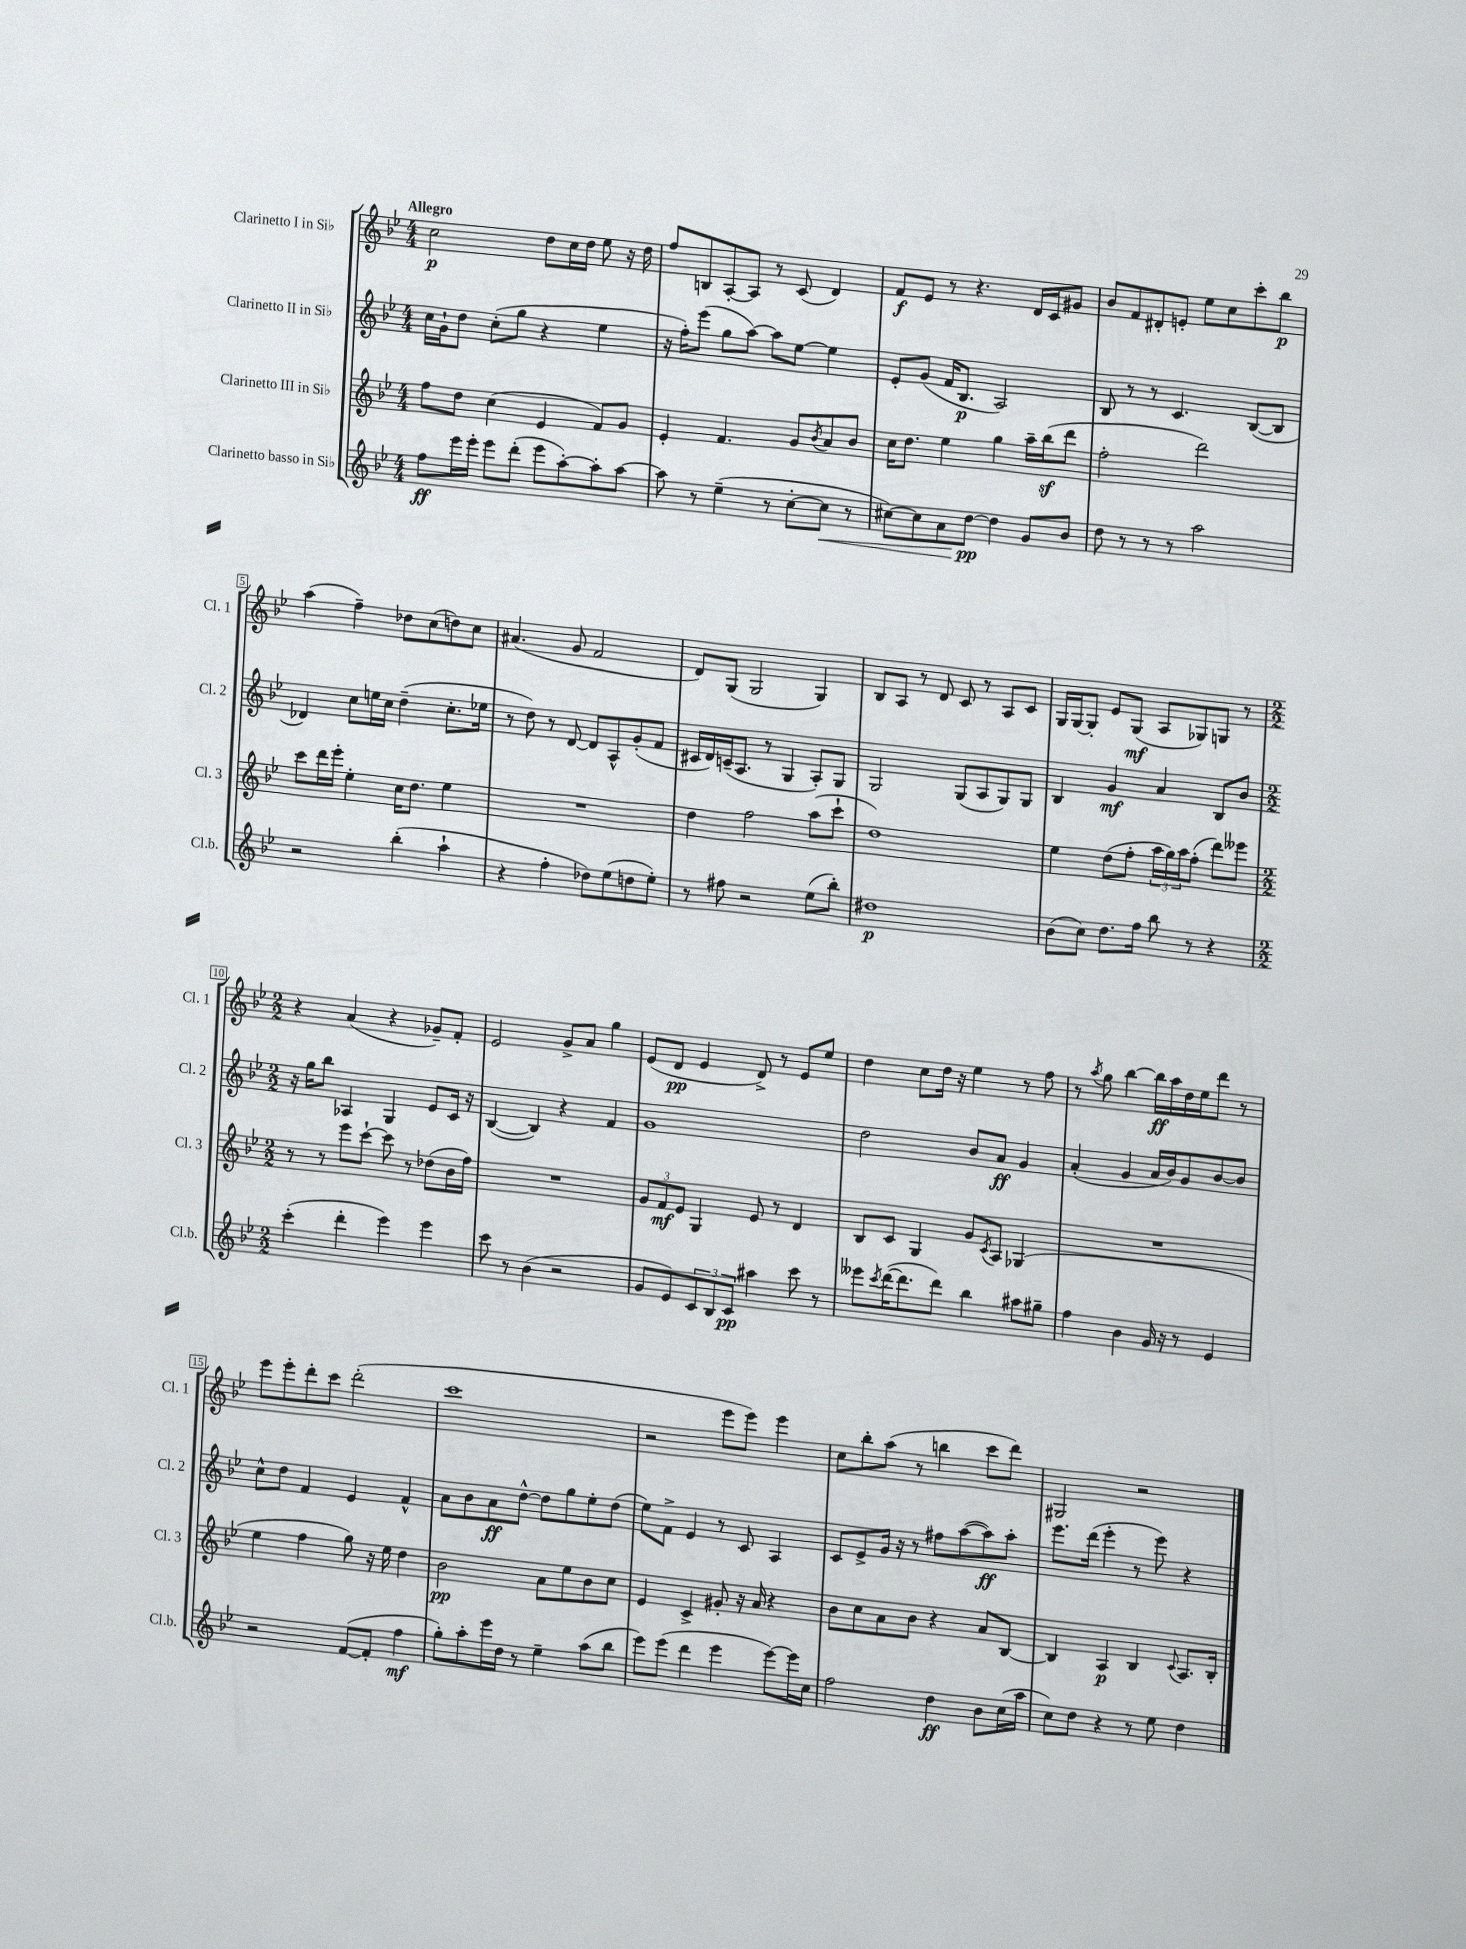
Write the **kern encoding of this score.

**kern	**kern	**kern	**kern
*staff4	*staff3	*staff2	*staff1
*clefG2	*clefG2	*clefG2	*clefG2
*k[b-e-]	*k[b-e-]	*k[b-e-]	*k[b-e-]
*M4/4	*M4/4	*M4/4	*M4/4
8ff	8ff	16cc	2cc
.	.	16g`	.
16eee-	8dd	8dd	.
16eee-'	.	.	.
8eee-	(4cc	(8cc'	.
(8ddd'	.	8gg	.
8eee-	4e-	4r	8dd
[8aa')	.	.	16cc
.	.	.	16dd
8aa']	8f)	4ee-	8ee-
[8aa	8g	.	16r
.	.	.	16dd
=	=	=	=
8aa]	4e-'	16r	8ff
.	.	16ff')	.
8r	.	(8eee-	8B
(4ee-~	4.f	8gg	[8A'
.	.	[8aa)	8A]
8r	.	8aa]	8r
[8cc'	8g	[8ee-	(8c
.	8qb-	.	.
8cc]	8a	4ee-]	4d)
8r	8b-	.	.
=	=	=	=
[8cc#)	16cc	8e-'	8f
.	8.dd	.	.
8cc#]	.	(8g	8e-
8a	4ee-	16f	8r
.	.	8.B-	.
[8dd	.	.	4.r
4dd]	4gg	2A)	.
8g	16aa~	.	16d
.	(16bb-	.	16c
8b-	8ddd	.	8g#
=	=	=	=
8dd	2ff'	8B-	8b-
8r	.	8r	8f
8r	.	8r	8d#'
8r	.	4.c	8e'
2aa	2ddd)	.	8ee-
.	.	.	8cc
.	.	([8B-	8ccc'
.	.	8B-]	8bb-
=	=	=	=
2r	8ccc	4d-)	(4aa
.	16ddd	.	.
.	16eee-'	.	.
.	4ee-'	8cc	4ff~)
.	.	16ee	.
.	.	16cc	.
(4bb-'	16cc	(4dd~	8dd-
.	8.dd	.	.
.	.	.	(8cc
4aa`	4ee-	8.cc'	8dd)
.	.	.	8cc
.	.	16ee-	.
=	=	=	=
4r	1r	8r	(4.a#
.	.	8dd)	.
4ff'	.	8r	.
.	.	[8d	8g
8dd-)	.	8d]	2f
(8ee-	.	8A^^	.
8dd	.	(8g'	.
8ee-')	.	8f	.
=	=	=	=
8r	4dd	16c#	8d)
.	.	16d)	.
8ff#	.	(16c~	(8G
.	.	8.A	.
2r	2ff	.	2G
.	.	8r	.
.	.	4G	.
(8ee-	(8aa	8A')	4G)
8bb-')	8ccc`	8G	.
=	=	=	=
1dd#	1dd)	2G	8B-
.	.	.	8A
.	.	.	8r
.	.	.	8d
.	.	(8G	8c
.	.	8A	8r
.	.	8G)	8A
.	.	8G	8c
=	=	=	=
(8b-	4ee-	4B-	16G
.	.	.	[16G
8cc)	.	.	8G']
8.dd	(8dd	4g	8e-
.	8ff'	.	(8G
16ff	.	.	.
8bb-	24aa	4a	8A
.	24gg)	.	.
.	24aa	.	.
8r	(8ff'	.	8G-)
4r	8ddd)	8B-	8G
.	8eee--	8b-	8r
=	=	=	=
*M2/2	*M2/2	*M2/2	*M2/2
(4ccc'	8r	16r	4r
.	.	16gg	.
.	8r	8bb-	.
4ddd'	8eee-	4A-	(4a
.	[8ccc`	.	.
4eee-)	8ccc]	4G	4r
.	8r	.	.
4eee-	(8dd-	8e-	8g-~)
.	16b-	16c	8f'
.	16ff)	16r	.
=	=	=	=
8ccc	1r	([4B-	2e-
8r	.	.	.
(4b-	.	4B-])	.
2r	.	4r	8g^
.	.	.	8a
.	.	4f	4gg
=	=	=	=
8g	12g	1g	(8e-
.	12f	.	.
8e-)	.	.	8d
.	12e-	.	.
12c	4G	.	4e-
12B-	.	.	.
12c	.	.	.
4aa#	8e-	.	8d^)
.	8r	.	8r
8ccc	4d	.	8e-
8r	.	.	8ee-
=	=	=	=
8eee--	8B-	2dd	4dd
8qccc	.	.	.
([16ddd	8c	.	.
8.ddd]	.	.	.
.	4G	.	8cc
8ddd)	.	.	16dd
.	.	.	16r
4bb-	8g	8b-	4ee-
.	8qc	.	.
.	8A	8a	.
8aa#	(4G-	4g	8r
8gg#~	.	.	8ff
=	=	=	=
4ff	1r	(4a'	8r
.	.	.	8qaa
.	.	.	8gg
4b-	.	4g	[4bb-
16g	.	16a	16bb-]
16r	.	16b-)	16aa
8r	.	8g	16dd
.	.	.	16ee-
4e-	.	[8b-	8ddd
.	.	8b-]	8r
=	=	=	=
2r	4ee-	8cc^^	8eee-
.	.	8dd	8eee-'
.	4ff	4f	8ddd'
.	.	.	8ccc
([8f	8gg)	4e-	(2ddd'
8f']	16r	.	.
.	16ee-	.	.
4ff	4dd	4f^^	.
=	=	=	=
8gg')	2b-	8a	1ccc
8aa'	.	8b-	.
16eee-	.	8a	.
16dd	.	.	.
8r	.	[8dd^^	.
4ee-~	8a	8dd]	.
.	8ee-	8gg	.
(8aa	8b-	8ee-'	.
8bb-	8cc	(8dd	.
=	=	=	=
8eee-)	4e-	8ee-)	2r
(8eee-	.	8f^	.
4ddd	4c^	4e-	.
4eee-	8g#'	8r	8eee-
.	16r	8c	8eee-)
.	16a	.	.
[8eee-)	4r	4A	4eee-
16eee-]	.	.	.
16cc	.	.	.
=	=	=	=
2ff	8b-	8c	8cc
.	8cc	8e-^	8bb-'
.	8a	16g	(8aa
.	.	16r	.
.	8b-	8r	8r
4dd	4r	8ff#	4bb
.	.	([8aa	.
8b-	8a	8aa])	8ccc
(16cc	[8B-	8aa'	8ddd)
16aa	.	.	.
=	=	=	=
8cc)	4B-]	8.eee-	2G#
8dd	.	.	.
.	.	(16ddd	.
4r	4A	4eee-'	.
8r	4B-	8r	2r
8ee-	.	8eee-)	.
.	8qqc	.	.
4dd	8.A	4r	.
.	16B-'	.	.
==	==	==	==
*-	*-	*-	*-
